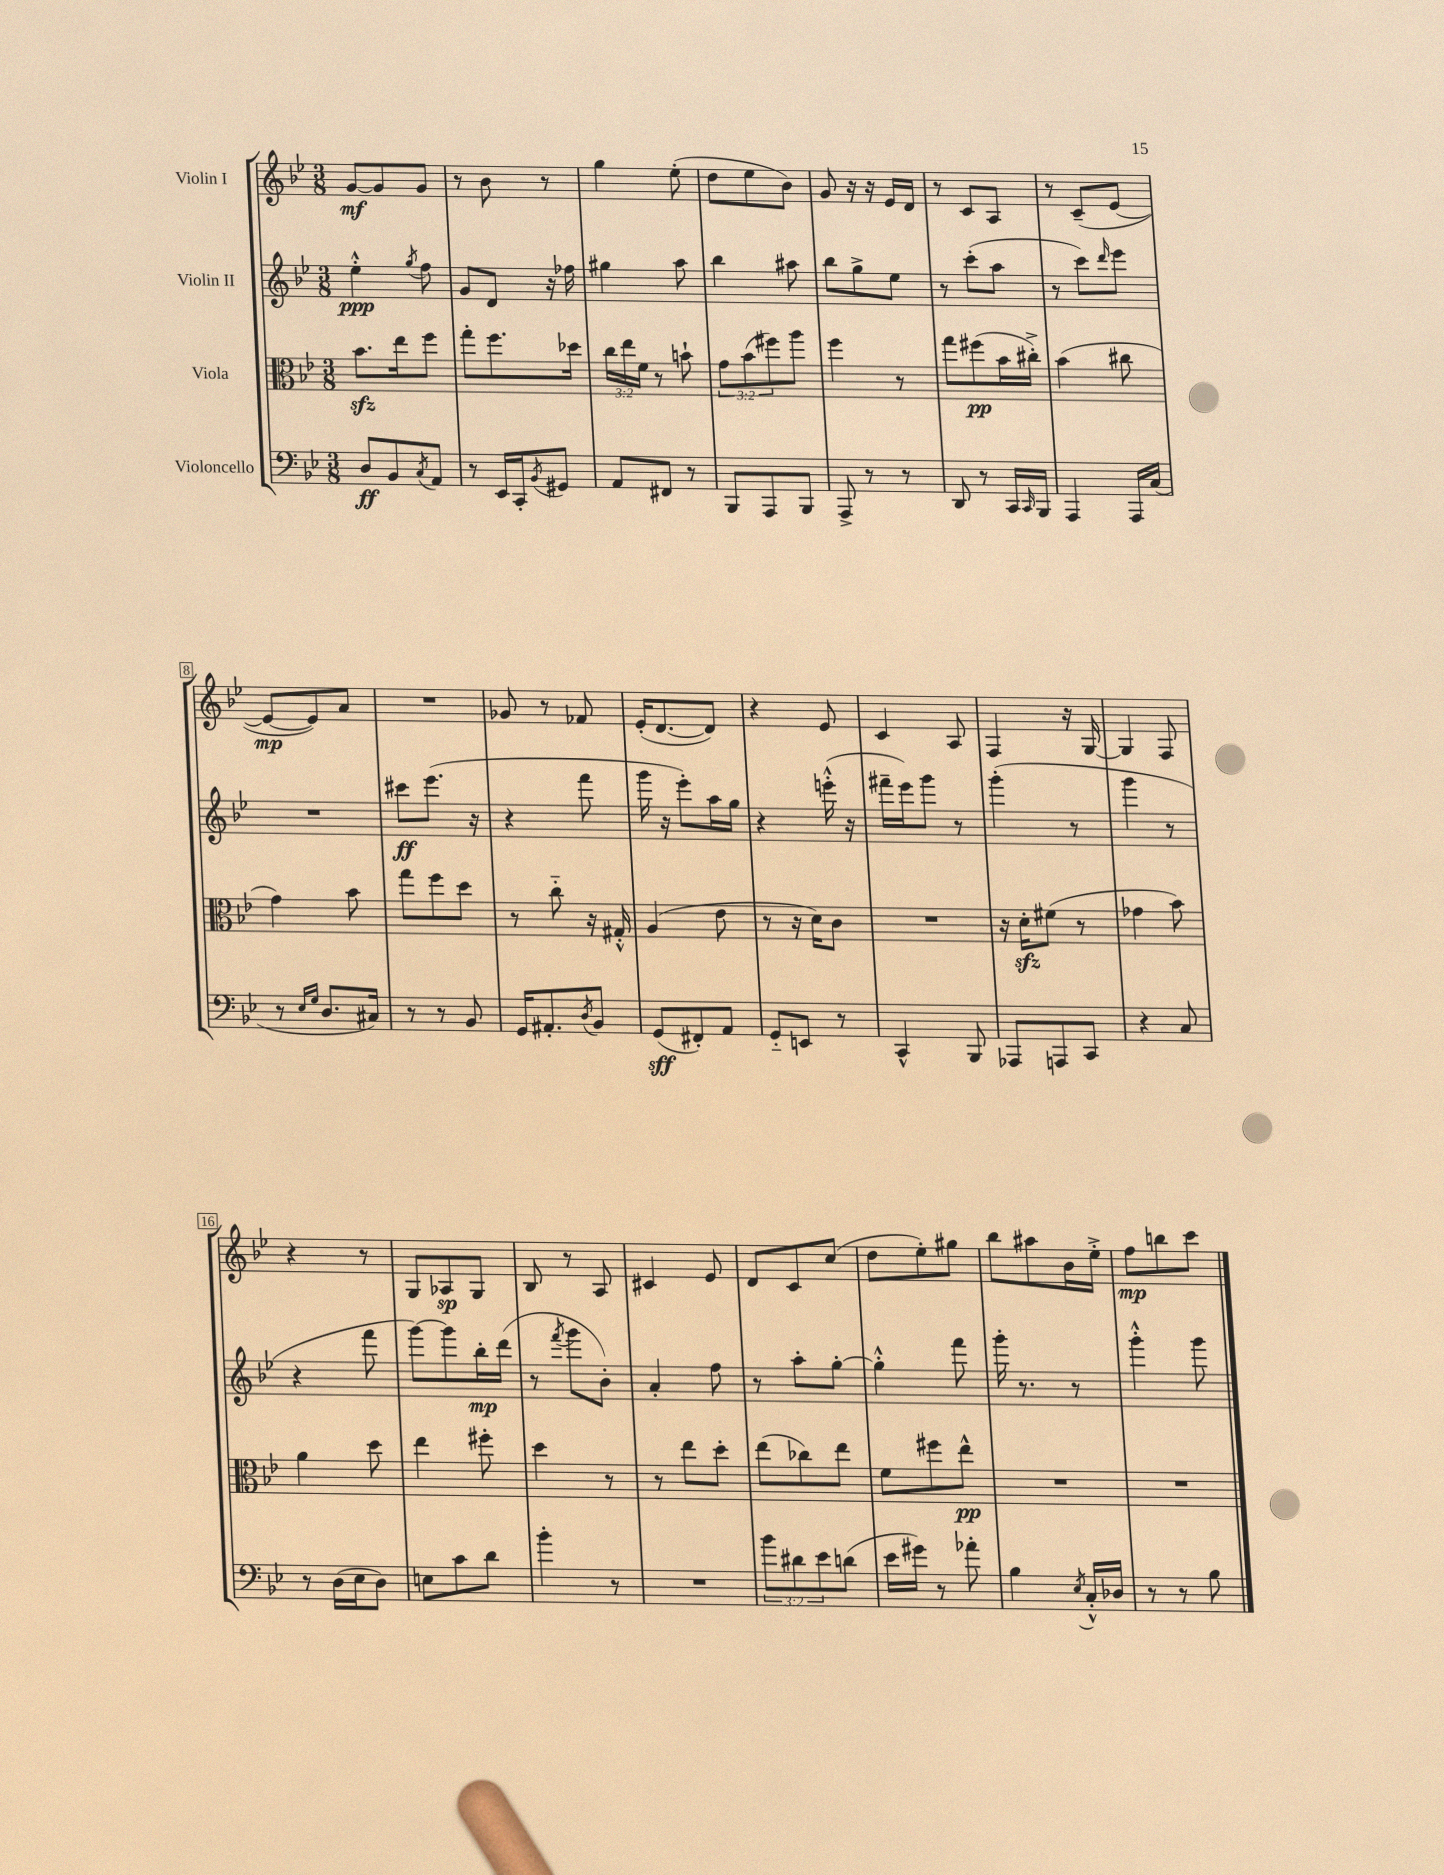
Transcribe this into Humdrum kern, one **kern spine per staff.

**kern	**kern	**kern	**kern
*staff4	*staff3	*staff2	*staff1
*clefF4	*clefC3	*clefG2	*clefG2
*k[b-e-]	*k[b-e-]	*k[b-e-]	*k[b-e-]
*M3/8	*M3/8	*M3/8	*M3/8
8D	8.b-	4ee-'^^	[8g
8BB-	.	.	8g]
.	16ee-	.	.
8qC	.	8qgg	.
8AA	8ff	8ff	8g
=	=	=	=
8r	8gg'	8g	8r
16EE-	8.ff	8d	8b-
16CC'	.	.	.
8qBB-	.	.	.
8GG#	.	16r	8r
.	16dd-	16ff-	.
=	=	=	=
8AA	24cc	4gg#	4gg
.	24ee-	.	.
.	24f	.	.
8FF#	8r	.	.
8r	8b`	8aa	(8ee-'
=	=	=	=
8BBB-	12g	4bb-	8dd
.	(12b-	.	.
8AAA	.	.	8ee-
.	12ff#)	.	.
8BBB-	8aa	8aa#	8b-)
=	=	=	=
8AAA^	4ff	8bb-	8g
8r	.	8gg^	16r
.	.	.	16r
8r	8r	8ee-	16e-
.	.	.	16d
=	=	=	=
8DD	8gg	8r	8r
8r	(8ff#	(8ccc'	8c
16CC	16b-	8aa	8A
16qqCC	.	.	.
16BBB-	16cc#'^)	.	.
=	=	=	=
4AAA	(4b-	8r	8r
.	.	8ccc)	(8c~
.	.	16qqddd	.
16AAA	8cc#	8eee-	[8e-
(16C	.	.	.
=	=	=	=
8r	4g)	4.r	8e-_
16qqE-	.	.	.
16qqG	.	.	.
8.D	.	.	8e-])
.	8b-	.	8a
16C#)	.	.	.
=	=	=	=
8r	8gg	8ccc#	4.r
8r	8ff	(8.eee-	.
8BB-	8dd	.	.
.	.	16r	.
=	=	=	=
16GG	8r	4r	8g-
8.AA#'	.	.	.
.	8cc'~	.	8r
8qD	.	.	.
8BB-	16r	8fff	8f-
.	16G#'^^	.	.
=	=	=	=
(8GG	(4A	16ggg	(16e-'
.	.	16r	[8.d
8FF#')	.	8eee-')	.
8AA	8e-	16aa	8d])
.	.	16gg	.
=	=	=	=
8GG'~	8r	4r	4r
8EE	16r	.	.
.	16d)	.	.
8r	8c	(16eee'^^	8e-
.	.	16r	.
=	=	=	=
4CC^^	4.r	16fff#~	4c
.	.	16eee-)	.
.	.	8ggg	.
8BBB-	.	8r	8A
=	=	=	=
8AAA-	16r	(4ggg'	4F
.	16d'	.	.
8AAA	(8f#	.	.
8CC	8r	8r	16r
.	.	.	[16G
=	=	=	=
4r	4g-	4ggg	4G]
8C	8b-)	8r	8F
=	=	=	=
8r	4a	4r	4r
(16D	.	.	.
16E-	.	.	.
8D)	8dd	8fff	8r
=	=	=	=
8E	4ee-	[8ggg)	8G
8c	.	8ggg]	8A-
8d	8ff#'	16bb-'	8G
.	.	(16ddd	.
=	=	=	=
4b-'	4dd	8r	8B-
.	.	8qfff	.
.	.	8ggg	8r
8r	8r	8b-')	8A
=	=	=	=
4.r	8r	4a'	4c#
.	8ee-	.	.
.	8dd'	8ff	8e-
=	=	=	=
12b-	(8ee-	8r	8d
12d#	.	.	.
.	8cc-)	8aa'	8c
12e-	.	.	.
(8d	8ee-	[8gg'	(8cc
=	=	=	=
16e-	8f	4gg'^^]	8dd
16g#)	.	.	.
8r	8ff#	.	8ee-')
8a-'	8ee-^^	8fff	8gg#
=	=	=	=
4B-	4.r	16ggg'	8bb-
.	.	8.r	.
.	.	.	8aa#
8qE-	.	.	.
16C'^^	.	8r	16b-
16D-	.	.	16ee-'^
=	=	=	=
8r	4.r	4ggg'^^	8ff
8r	.	.	8bb
8B-	.	8ggg	8ccc
==	==	==	==
*-	*-	*-	*-
